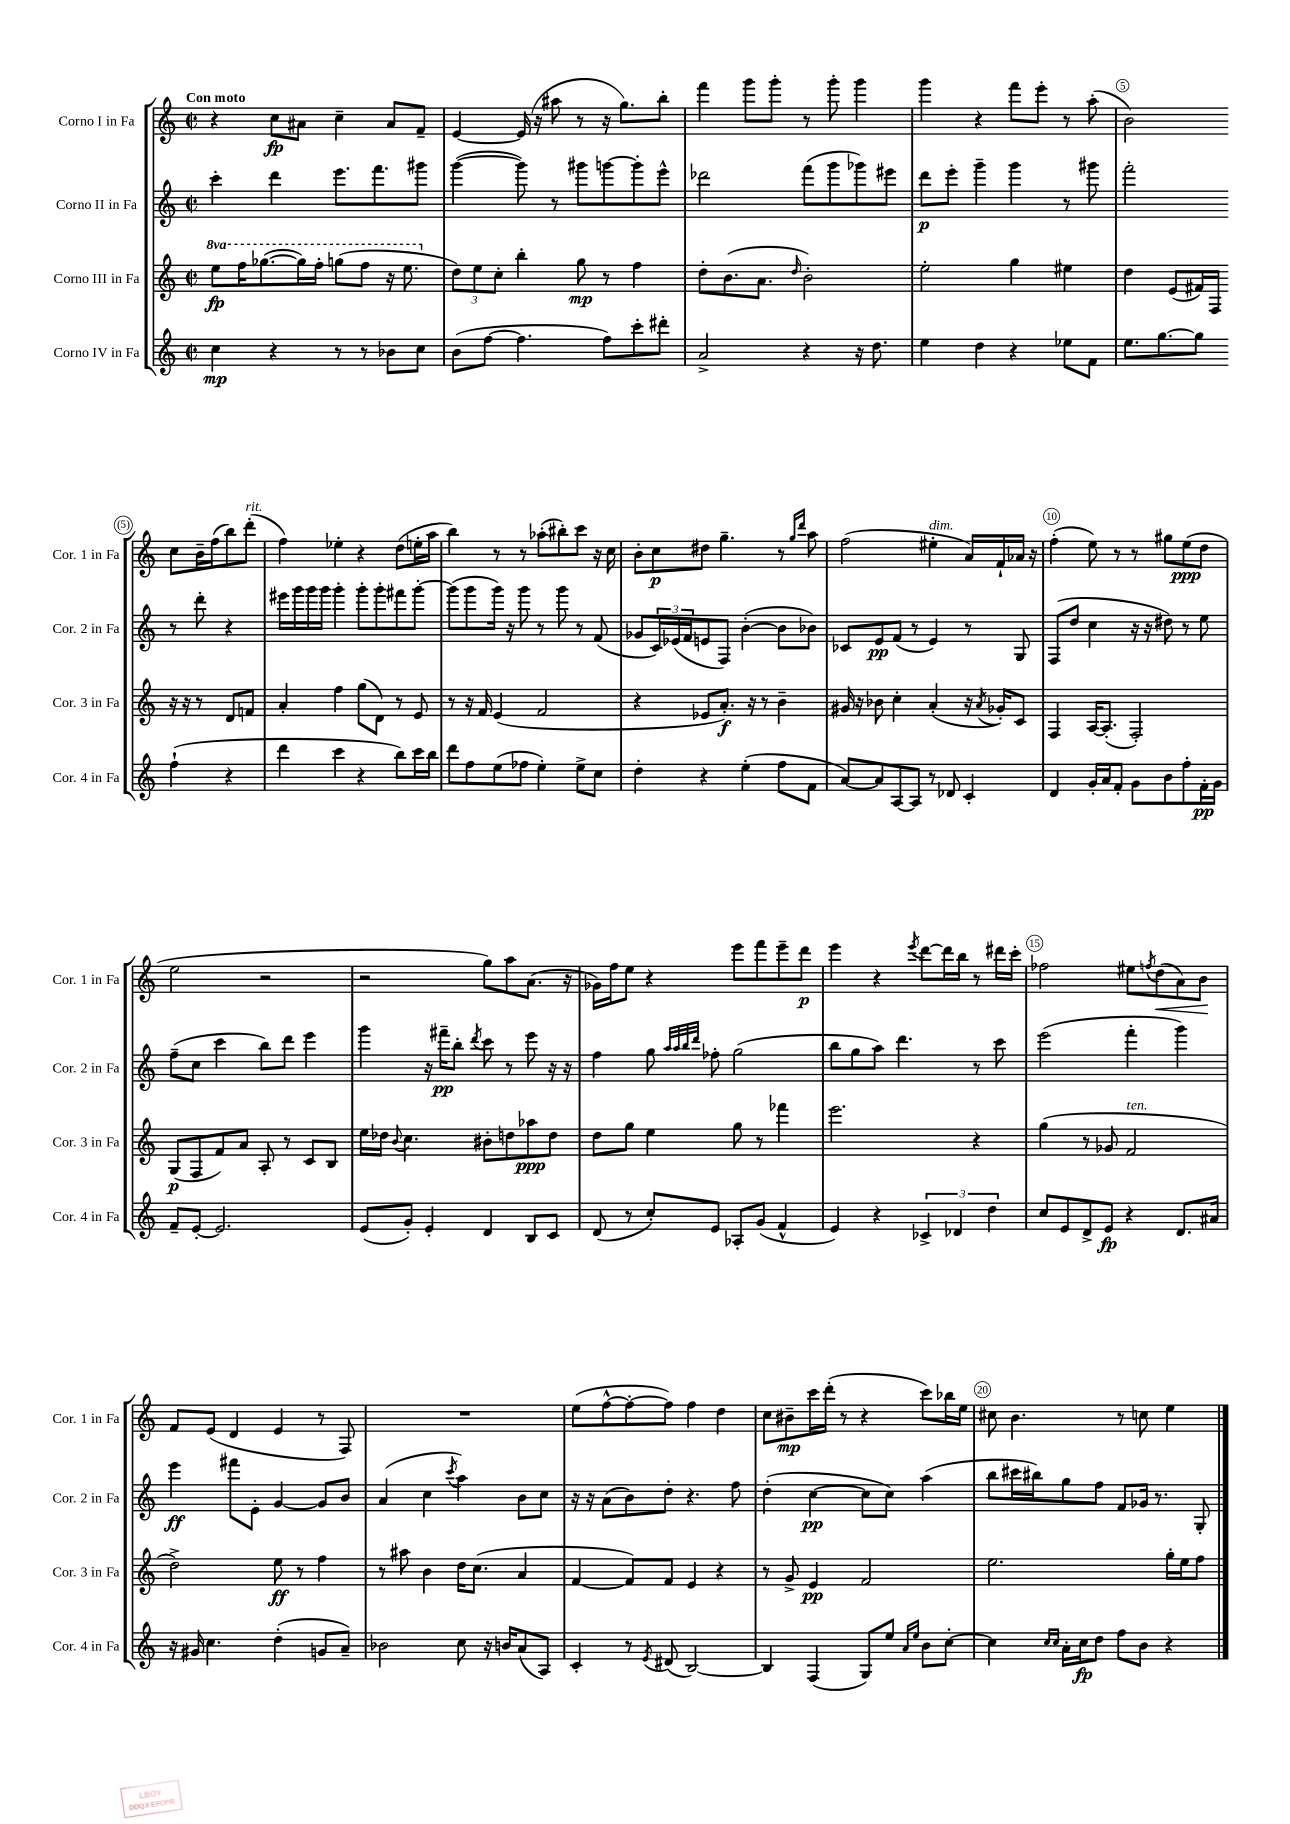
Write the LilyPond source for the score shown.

<<
\new StaffGroup <<
\new Staff = "s0" \with { instrumentName = "Corno I in Fa" shortInstrumentName = "Cor. 1 in Fa" } {
    \clef treble \key c \major \defaultTimeSignature \time 2/2 \tempo "Con moto"
    r4 c''8\fp ais'8 c''4-- ais'8 f'8-- |
    e'4~ e'16( r16 ais''8 r8 r16 g''8.) b''8-. |
    f'''4 g'''8 g'''8-. r8 g'''8-. g'''4 |
    g'''4 r4 f'''8 e'''8-. r8 a''8-.( |
    b'2) c''8 b'16-- f''16( b''8) d'''8-.^\markup { \italic "rit." }( |
    f''4) ees''4-. r4 d''8( e''16-. a''16 |
    b''4) r8 r8 aes''8-.( bis''8-.) c'''8 r16 c''16 |
    b'8-. c''8\p dis''8 g''4.-- r8 \grace { g''16 d'''16 } a''8 |
    f''2( eis''4-.^\markup { \italic "dim." } a'16) f'16-! aes'16 r16 |
    f''4-.( e''8) r8 r8 gis''8 e''8\ppp( d''8 |
    e''2 r2 |
    r2 g''8) a''8 a'8.( r16 |
    ges'16) f''16 e''8 r4 e'''8 f'''8 e'''8-- d'''8\p |
    e'''4 r4 \acciaccatura { e'''8 } d'''8~ d'''16 b''16 r8 dis'''16 c'''16-. |
    fes''2 eis''8 \acciaccatura { f''8 } d''8\<( a'8) b'8\! |
    f'8 e'8( d'4 e'4 r8 f8) |
    R1 |
    e''8( f''8~-^ f''8~-. f''8) f''4 d''4 |
    c''8 bis'8--\mp c'''16 d'''16-.( r8 r4 c'''8) bes''16 e''16 |
    cis''8 b'4. r8 c''8 e''4 \bar "|." |
}
\new Staff = "s1" \with { instrumentName = "Corno II in Fa" shortInstrumentName = "Cor. 2 in Fa" } {
    \clef treble \key c \major \defaultTimeSignature \time 2/2
    c'''4-. d'''4 e'''8. f'''8. gis'''8 |
    g'''4~( g'''8) r8 gis'''8 g'''8~ g'''8-. e'''8-^ |
    des'''2 f'''8( g'''8 ges'''8) eis'''8 |
    d'''8\p e'''8-. g'''4-- g'''4 r8 gis'''8 |
    f'''2-. r8 d'''8-. r4 |
    eis'''16 g'''16 g'''16 g'''16 g'''4-. g'''8-. g'''8-. fis'''8 g'''8~-. |
    g'''8( g'''8 g'''16) r16 g'''8 r8 g'''8 r8 f'8( |
    ges'8 \tuplet 3/2 { c'16) ees'16( f'16 } e'8 f8) b'4~-.( b'8 bes'8) |
    ces'8 e'8\pp f'8( r8 e'4) r8 g8 |
    f8( d''8 c''4 r16 r16 dis''8) r8 e''8 |
    f''8--( c''8 c'''4 b''8) d'''8 e'''4 |
    g'''4 r16 fis'''16--\pp b''8-. \acciaccatura { d'''8 } c'''8 r8 e'''8 r16 r16 |
    f''4 g''8 \grace { a''32 a''32 b''32 d'''32 } fes''8-. g''2( |
    b''8 g''8 a''8) d'''4. r8 c'''8 |
    e'''2( f'''4-. g'''4) |
    e'''4\ff fis'''8 e'8-. g'4~ g'8 b'8 |
    a'4( c''4 \acciaccatura { c'''8 } a''4) b'8 c''8 |
    r16 r16 a'8( b'8) d''8-. r4. f''8 |
    d''4-.( c''4~\pp c''8 c''8) a''4( |
    b''8 cis'''16 bis''16) g''8 f''8 f'8 ges'16 r8. g8-. \bar "|." |
}
\new Staff = "s2" \with { instrumentName = "Corno III in Fa" shortInstrumentName = "Cor. 3 in Fa" } {
    \clef treble \key c \major \defaultTimeSignature \time 2/2 \set Staff.ottavationMarkups = #ottavation-simple-ordinals
    \ottava #1 e'''8\fp f'''16 ges'''8.~( ges'''16) f'''16-. g'''8( f'''8 r16 e'''8. \ottava #0 |
    \tuplet 3/2 { d''8) e''8 c''8-. } b''4-. g''8\mp r8 f''4 |
    d''8-. b'8.( a'8. \grace { d''16 } b'2-.) |
    e''2-. g''4 eis''4 |
    d''4 e'8( fis'16) f16 r16 r16 r8 d'8 f'8 |
    a'4-. f''4 g''8( d'8) r8 e'8 |
    r8 r16 f'16 e'4( f'2 |
    r4 ees'8 a'8.-.\f) r16 r8 b'4-- |
    gis'16 r16 bes'8 c''4-. a'4-.( r16 \acciaccatura { a'8 } ges'16-.) c'8 |
    f4 a16~ a8.-.( f2-.) |
    g8\p( f8 f'8) a'8 a8-. r8 c'8 b8 |
    e''16 des''16 \appoggiatura { b'8 } c''4. bis'8-. d''8 aes''8\ppp d''8 |
    d''8 g''8 e''4 g''8 r8 fes'''4 |
    e'''2. r4 |
    g''4( r8 ges'8 f'2^\markup { \italic "ten." } |
    d''2->) e''8\ff r8 f''4 |
    r8 ais''8 b'4 d''16 c''8.( a'4 |
    f'4~ f'8) f'8 e'4 r4 |
    r8 g'8-> e'4\pp f'2 |
    e''2. g''16-. e''16 f''8 \bar "|." |
}
\new Staff = "s3" \with { instrumentName = "Corno IV in Fa" shortInstrumentName = "Cor. 4 in Fa" } {
    \clef treble \key c \major \defaultTimeSignature \time 2/2
    c''4\mp r4 r8 r8 bes'8 c''8 |
    b'8( f''8~ f''4. f''8) c'''8-. dis'''8-. |
    a'2-> r4 r16 d''8. |
    e''4 d''4 r4 ees''8 f'8 |
    e''8. g''8.~ g''8 f''4-!( r4 |
    d'''4 c'''4 r4 b''8) c'''16 b''16 |
    d'''8 f''8 e''8( fes''8 e''4-.) e''8-> c''8 |
    d''4-. r4 e''4-.( f''8 f'8 |
    a'8~) a'8 a8~ a8 r8 des'8 c'4-. |
    d'4 g'16-. a'16 f'8-. g'8 b'8 f''8-. f'16-.\pp g'16 |
    f'8-- e'8~-. e'2. |
    e'8( g'8-.) e'4-. d'4 b8 c'8 |
    d'8( r8 c''8-.) e'8 aes8-. g'8( f'4-^ |
    e'4) r4 \tuplet 3/2 { ces'4-> des'4 d''4 } |
    c''8 e'8 d'8-> e'8\fp r4 d'8. ais'16 |
    r16 gis'16 c''4. d''4-.( g'8 a'8--) |
    bes'2 c''8 r16 b'16 a'8( a8) |
    c'4-. r8 \acciaccatura { e'8 } dis'8( b2~) |
    b4 f4( g8) e''8 \grace { a'16 e''16 } b'8 c''8~-. |
    c''4 \grace { c''16 c''16 } a'16-. c''16\fp d''8 f''8 b'8 r4 \bar "|." |
}
>>
>>
\layout { \context { \Score \override BarNumber.break-visibility = ##(#f #t #t) barNumberVisibility = #(every-nth-bar-number-visible 5) \override BarNumber.stencil = #(make-stencil-circler 0.1 0.3 ly:text-interface::print) } }
